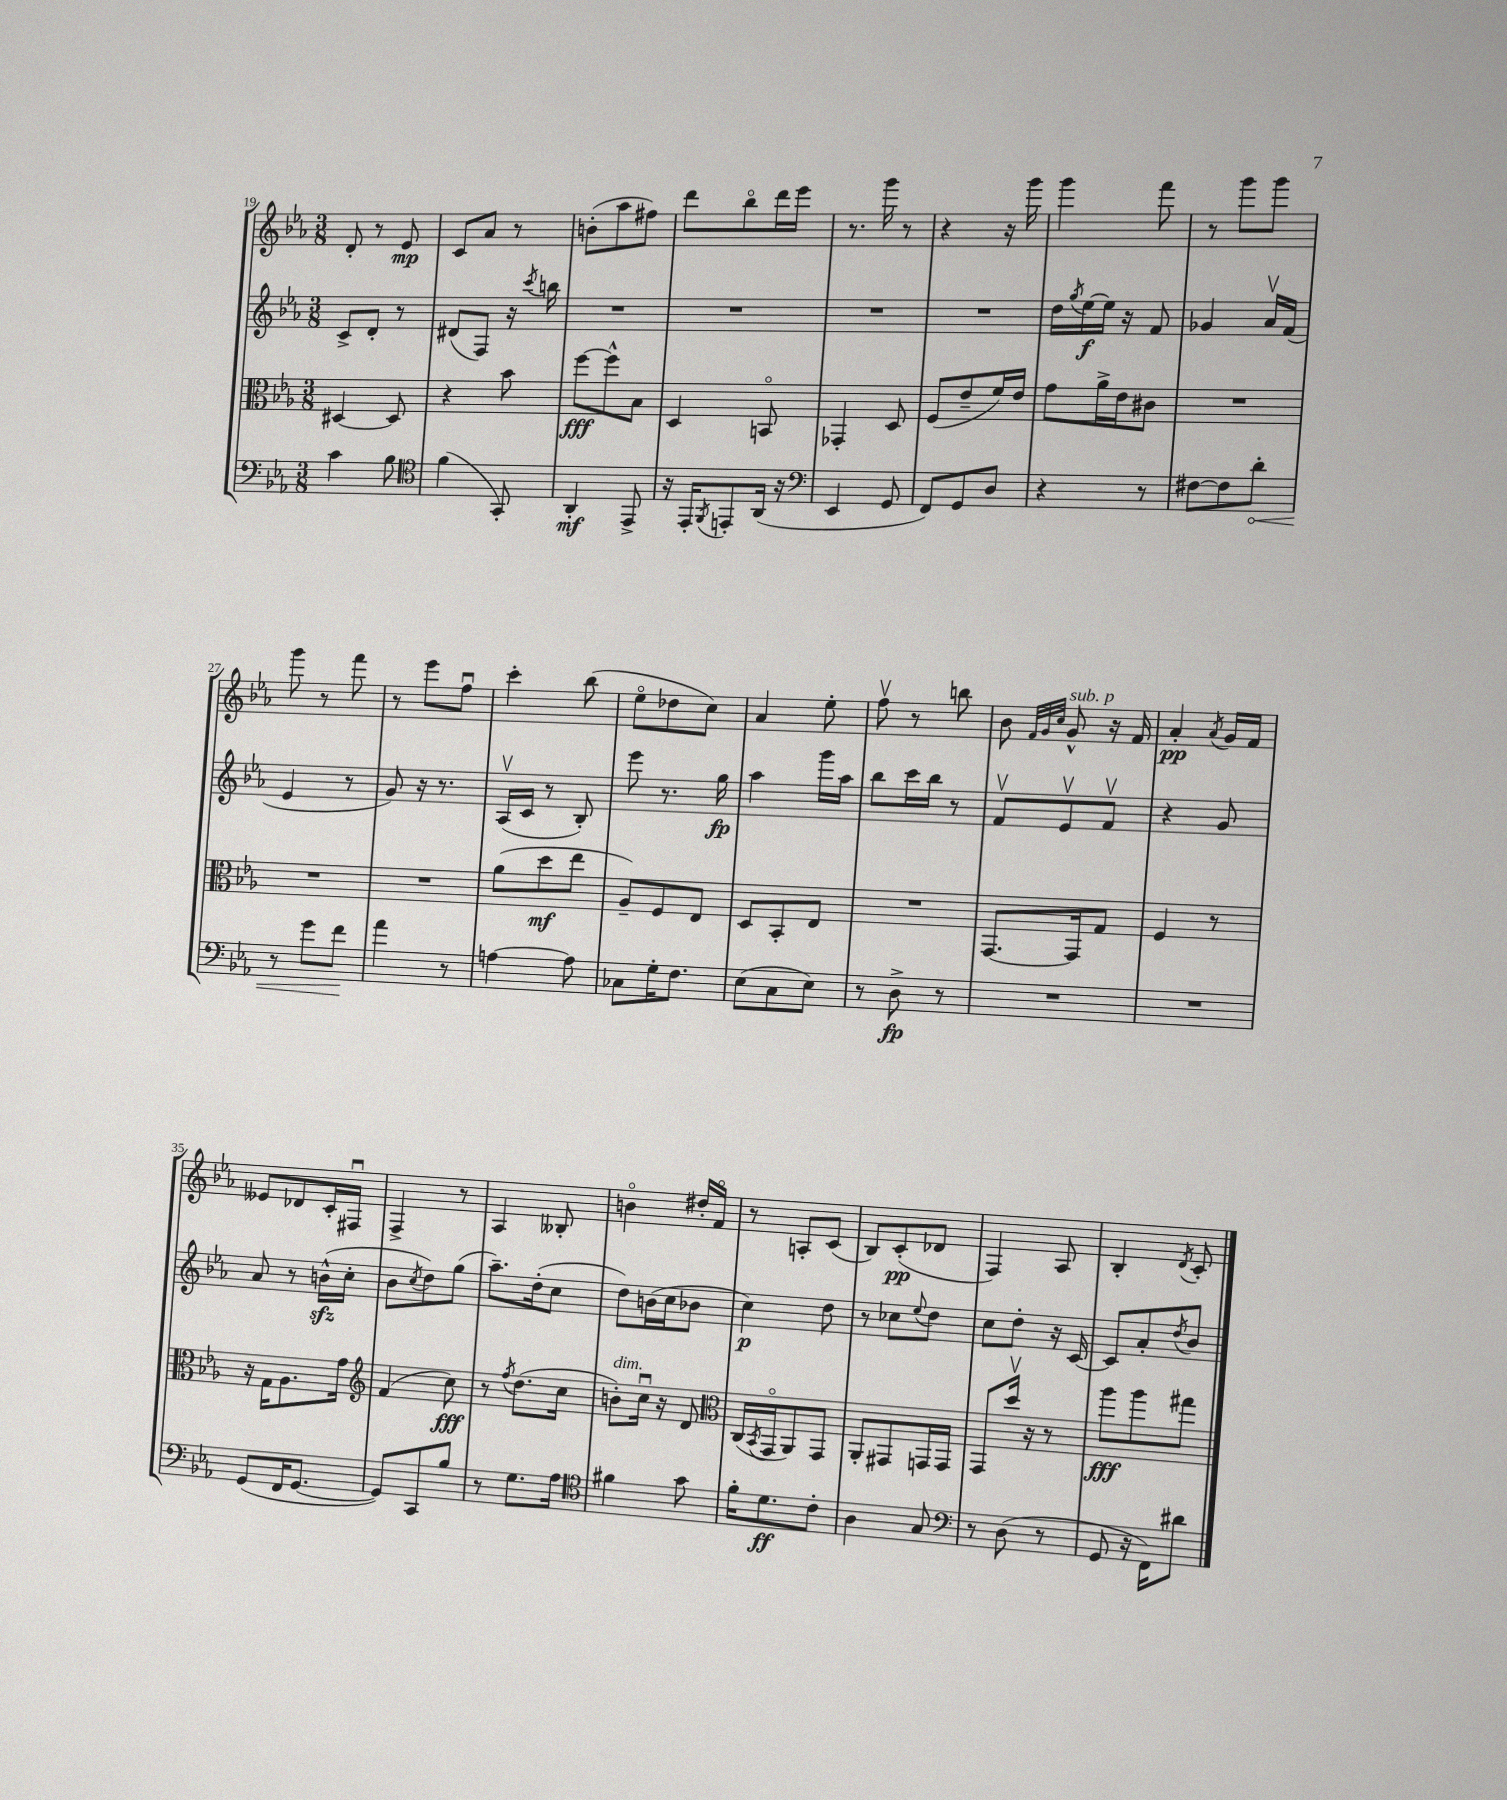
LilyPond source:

<<
\new StaffGroup <<
\new Staff = "s0" {
    \clef treble \key ees \major \numericTimeSignature \time 3/8
    d'8-. r8 ees'8\mp |
    c'8 aes'8 r8 |
    b'8-.( aes''8 fis''8) |
    d'''8 bes''8\flageolet d'''16 ees'''16 |
    r8. g'''16 r8 |
    r4 r16 g'''16 |
    g'''4 f'''8 |
    r8 g'''8 g'''8 |
    g'''8 r8 f'''8 |
    r8 ees'''8 f''8\downbow |
    c'''4-. bes''8( |
    ees''8\flageolet des''8 c''8) |
    aes'4 ees''8-. |
    f''8\upbow r8 b''8 |
    bes'8 \grace { f'32 g'32 c''32 } g'8-^^\markup { \italic "sub. p" } r16 f'16 |
    aes'4-.\pp \acciaccatura { aes'8 } g'16 f'16 |
    eeses'8 des'8 c'16-. fis16\downbow |
    f4-> r8 |
    aes4 beses8-. |
    b'4\flageolet dis''16-. f'16\flageolet |
    r8 a8-. c'8( |
    bes8) c'8-.\pp( des'8 |
    f4) aes8 |
    bes4-. \acciaccatura { d'8 } c'8-. \bar "|." |
}
\new Staff = "s1" {
    \clef treble \key ees \major \numericTimeSignature \time 3/8
    c'8-> d'8-. r8 |
    dis'8( f8) r16 \acciaccatura { c'''8 } b''16 |
    R4. |
    R4. |
    R4. |
    R4. |
    d''16 \acciaccatura { g''8 } ees''16~\f ees''16 r16 f'8 |
    ges'4 aes'16\upbow f'16( |
    ees'4 r8 |
    g'8) r16 r8. |
    aes16\upbow( c'16 r8 bes8-.) |
    ees'''8 r8. g''16\fp |
    aes''4 g'''16 aes''16 |
    bes''8 c'''16 bes''16 r8 |
    f'8\upbow ees'8\upbow f'8\upbow |
    r4 g'8 |
    aes'8 r8 b'16-^\sfz( c''16-. |
    bes'8 \acciaccatura { c''8 } d''8) g''8( |
    aes''8.--) d''16-.( c''8 |
    d''8) b'16( c''16 bes'8 |
    c''4\p) d''8 |
    r8 ces''8 \appoggiatura { ees''8 } d''8 |
    c''8 d''8-. r16 c'16~ |
    c'8 aes'8-. \acciaccatura { d''8 } bes'8 \bar "|." |
}
\new Staff = "s2" {
    \clef alto \key ees \major \numericTimeSignature \time 3/8
    dis4~ dis8 |
    r4 bes'8 |
    f''8~\fff f''8-^ bes8 |
    d4 b,8\flageolet |
    ges,4-. d8 |
    f8( ees'8-- f'16) ees'16 |
    g'8 aes'16-> ees'16 cis'8 |
    R4. |
    R4. |
    R4. |
    aes'8( d''8\mf ees''8 |
    aes8--) f8 ees8 |
    d8 bes,8-. ees8 |
    R4. |
    g,8.~ g,16 g8 |
    f4 r8 |
    r16 g16 aes8. g'16 |
    \clef treble f'4( c''8\fff) |
    r8 \acciaccatura { f''8 } d''8.( c''16 |
    b'8-.^\markup { \italic "dim." }) c''16\downbow r16 d'8 |
    \clef alto c16( \acciaccatura { bes,8 } g,16\flageolet aes,8) g,8 |
    aes,8-. gis,8 g,16 g,16 |
    g,8 d''16\upbow r16 r8 |
    aes''8\fff aes''8 gis''8 \bar "|." |
}
\new Staff = "s3" {
    \clef bass \key ees \major \numericTimeSignature \time 3/8
    c'4 bes8 |
    \clef tenor f'4( g,8-.) |
    aes,4-.\mf ees,8-> |
    r16 ees,16-. \acciaccatura { f,8 } e,8-. aes,16( r16 |
    \clef bass ees,4 g,8 |
    f,8) g,8 d8 |
    r4 r8 |
    fis8~ fis8 \once \override Hairpin.circled-tip = ##t d'8-.\< |
    r8 g'8 f'8\! |
    aes'4 r8 |
    a4~ a8 |
    ces8 g16-. f8. |
    ees8( c8 ees8) |
    r8 d8->\fp r8 |
    R4. |
    R4. |
    g,8( f,16 g,8.~ |
    g,8) c,8 bes8 |
    r8 g8. aes16 |
    \clef tenor fis'4 g'8 |
    f'16-. d'8.\ff c'8-. |
    aes4 g8 |
    \clef bass r8 d8( r8 |
    g,8 r16 f,16) dis'8 \bar "|." |
}
>>
>>
\layout { \context { \Score currentBarNumber = #19 } }
